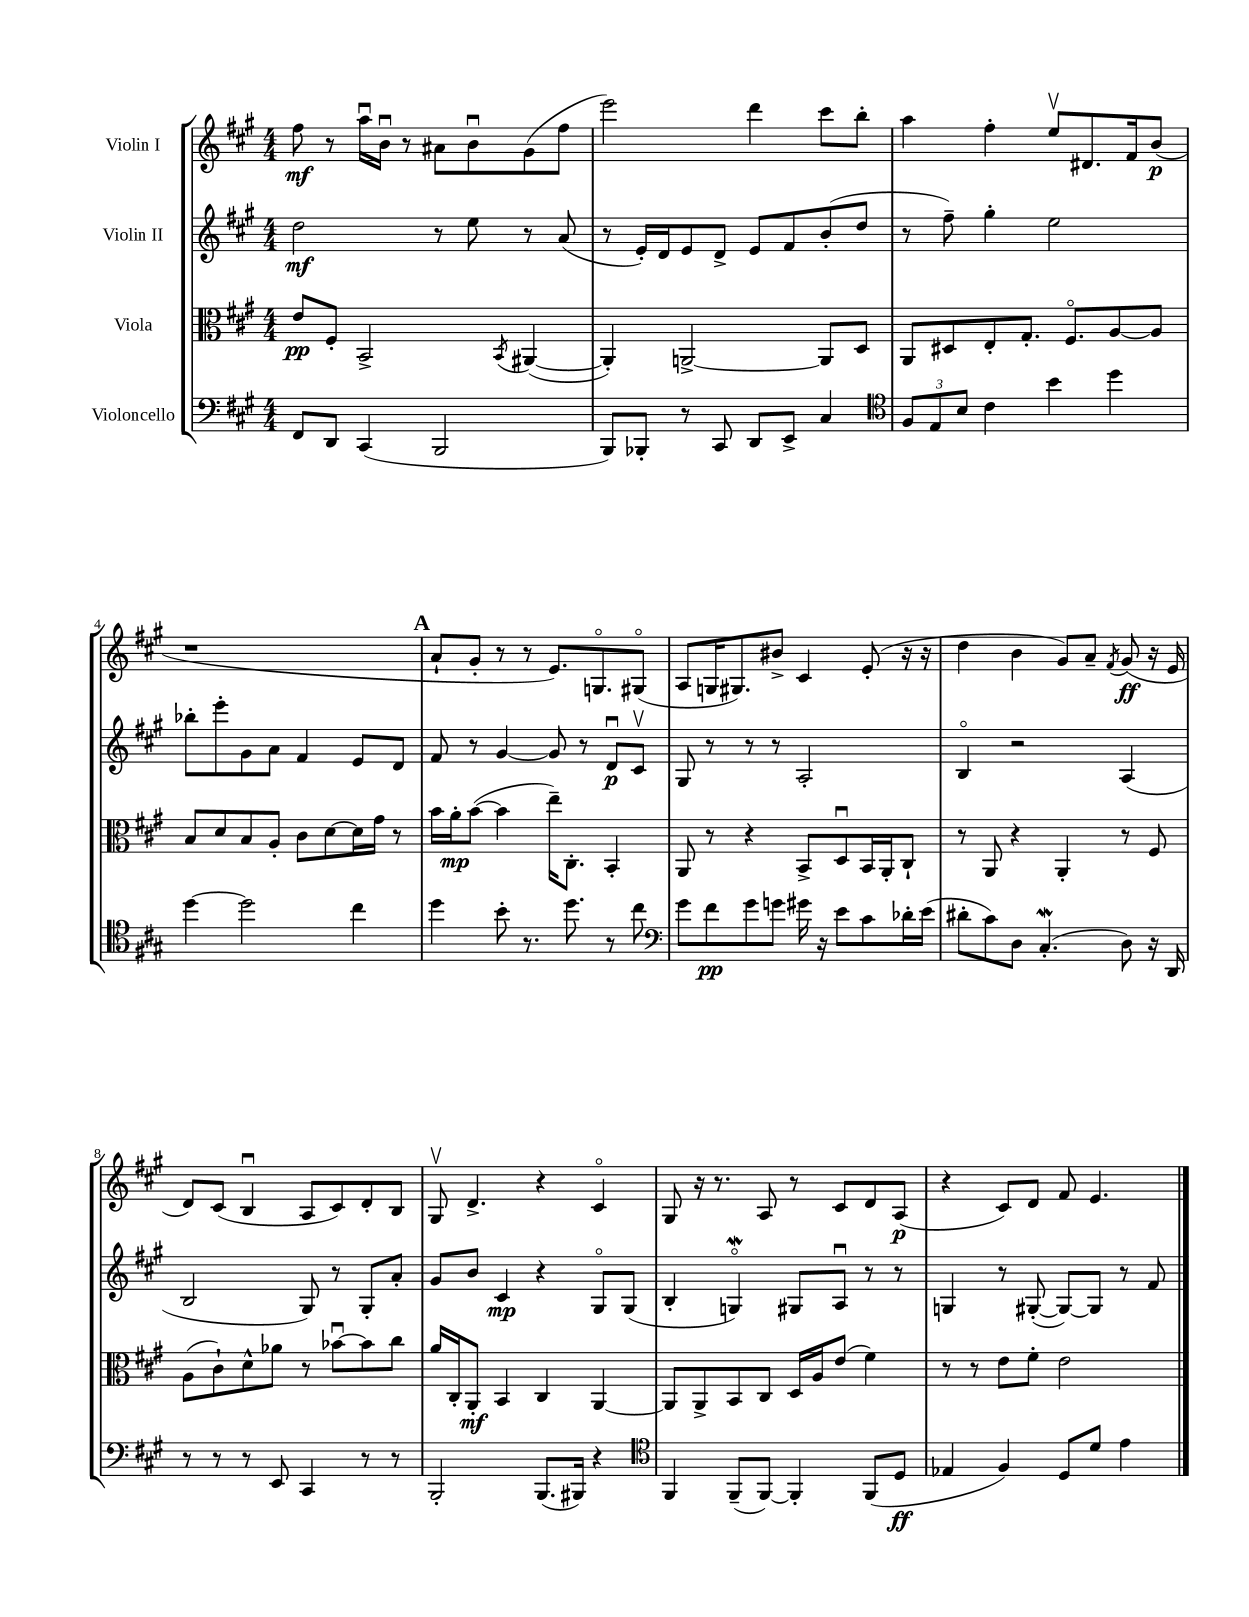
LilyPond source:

<<
\new StaffGroup <<
\new Staff = "s0" \with { instrumentName = "Violin I" } {
    \clef treble \key a \major \numericTimeSignature \time 4/4
    \autoBeamOff fis''8\mf r8 a''16[\downbow b'16]\downbow r8 ais'8[ b'8\downbow gis'8( fis''8] |
    e'''2) d'''4 cis'''8[ b''8]-. |
    a''4 fis''4-. e''8[\upbow dis'8. fis'16 b'8]\p( |
    r1 |
    \mark \markup { \bold "A" } a'8[-! gis'8]-. r8 r8 e'8.[) g8.\flageolet gis8]\flageolet( |
    a8[ g16 gis8.) bis'8]-> cis'4 e'8-.( r16 r16 |
    d''4 b'4 gis'8[) a'8]-- \acciaccatura { fis'8 } gis'8\ff( r16 e'16 |
    d'8[) cis'8]( b4\downbow a8[ cis'8) d'8-. b8] |
    gis8\upbow d'4.-> r4 cis'4\flageolet |
    gis8 r16 r8. a8 r8 cis'8[ d'8 a8]\p( |
    r4 cis'8[) d'8] fis'8 e'4. \bar "|." |
}
\new Staff = "s1" \with { instrumentName = "Violin II" } {
    \clef treble \key a \major \numericTimeSignature \time 4/4
    \autoBeamOff d''2\mf r8 e''8 r8 a'8( |
    r8 e'16[-.) d'16 e'8 d'8]-> e'8[ fis'8 b'8-.( d''8] |
    r8 fis''8--) gis''4-. e''2 |
    bes''8[-. e'''8-. gis'8 a'8] fis'4 e'8[ d'8] |
    \mark \markup { \bold "A" } fis'8 r8 gis'4~ gis'8 r8 d'8[\downbow\p cis'8]\upbow |
    gis8 r8 r8 r8 a2-. |
    b4\flageolet r2 a4( |
    b2 gis8) r8 gis8[-. a'8]-. |
    gis'8[ b'8] cis'4\mp r4 gis8[\flageolet gis8]( |
    b4-. g4\flageolet\mordent) gis8[ a8]\downbow r8 r8 |
    g4 r8 gis8~-.( gis8[~) gis8] r8 fis'8 \bar "|." |
}
\new Staff = "s2" \with { instrumentName = "Viola" } {
    \clef alto \key a \major \numericTimeSignature \time 4/4
    \autoBeamOff e'8[\pp fis8]-. b,2-> \acciaccatura { b,8 } ais,4~( |
    ais,4-.) a,2~-> a,8[ d8] |
    a,8[ dis8 e8-. gis8.]-. fis8.[\flageolet a8~ a8] |
    b8[ d'8 b8 a8]-. cis'8[ d'8~ d'16 gis'16] r8 |
    \mark \markup { \bold "A" } b'16[ a'16-.\mp b'8]~( b'4 e''16[--) cis8.]-. b,4-. |
    a,8 r8 r4 b,8[-> d8\downbow b,16 a,16-. cis8]-! |
    r8 a,8 r4 a,4-. r8 fis8 |
    a8[( cis'8-!) d'8-^ aes'8] r8 bes'8[~\downbow bes'8 cis''8] |
    a'16[ cis16-. a,8]-.\mf b,4 cis4 a,4~ |
    a,8[ a,8-> b,8 cis8] d16[ a16 e'8]( fis'4) |
    r8 r8 e'8[ fis'8]-. e'2 \bar "|." |
}
\new Staff = "s3" \with { instrumentName = "Violoncello" } {
    \clef bass \key a \major \numericTimeSignature \time 4/4
    \autoBeamOff fis,8[ d,8] cis,4( b,,2 |
    b,,8[) bes,,8]-. r8 cis,8 d,8[ e,8]-> cis4 |
    \clef tenor \tuplet 3/2 { fis8[ e8 b8] } cis'4 b'4 d''4 |
    d''4~ d''2 cis''4 |
    \mark \markup { \bold "A" } d''4 b'8-. r8. d''8. r8 cis''8 |
    \clef bass gis'8[ fis'8\pp gis'8 g'8] gis'16 r16 e'8[ cis'8 des'16-. e'16]( |
    dis'8[-. cis'8) d8] cis4.-.\mordent( d8) r16 d,16 |
    r8 r8 r8 e,8 cis,4 r8 r8 |
    b,,2-. b,,8.[( bis,,16]) r4 |
    \clef tenor fis,4 fis,8[--( fis,8]~) fis,4-. fis,8[( d8]\ff |
    ees4 fis4) d8[ d'8] e'4 \bar "|." |
}
>>
>>
